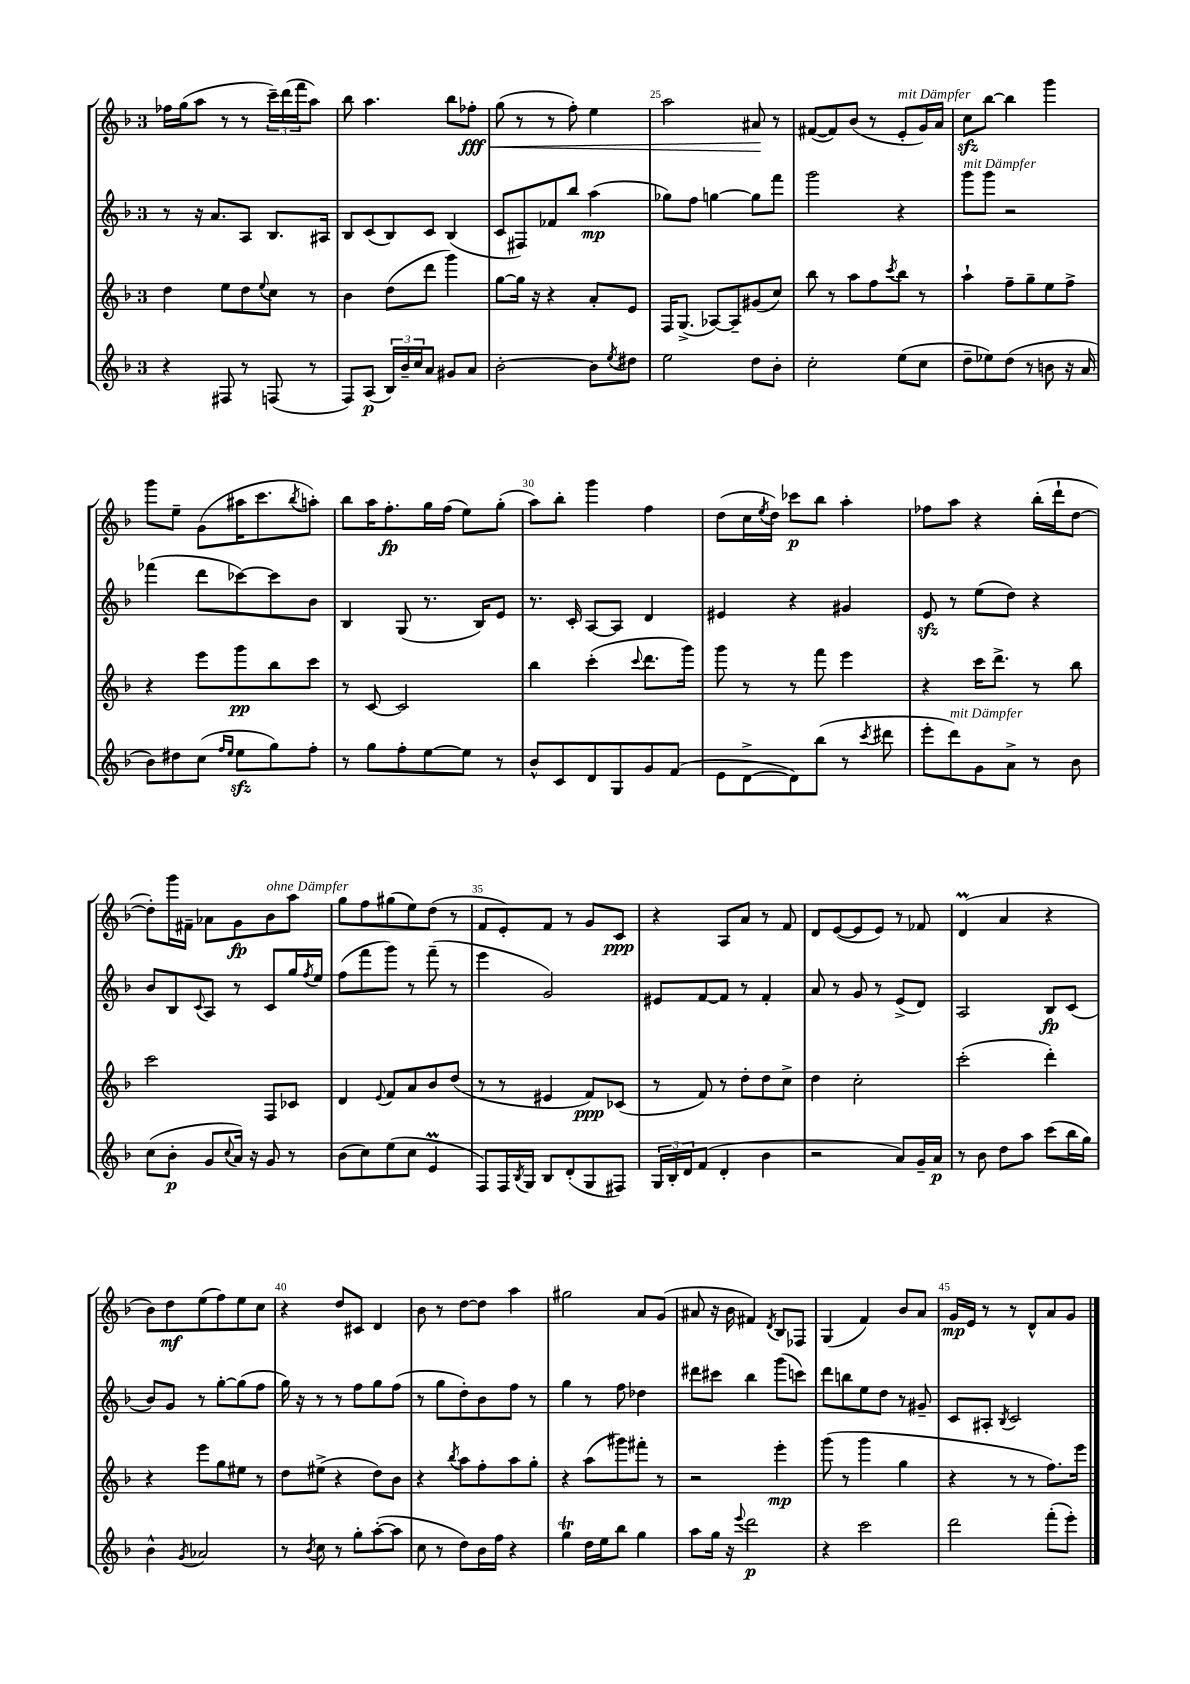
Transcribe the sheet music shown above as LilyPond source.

<<
\new StaffGroup <<
\new Staff = "s0" {
    \clef treble \key f \major \once \override Staff.TimeSignature.style = #'single-digit \time 3/4
    fes''16 g''16( a''8 r8 r8 \tuplet 3/2 { c'''16--) d'''16( f'''16 } a''8) |
    bes''8 a''4. bes''8 fes''8-.\fff\< |
    g''8( r8 r8 f''8-.) e''4 |
    a''2 ais'8\! r8 |
    fis'8~( fis'8) bes'8( r8 e'8-.^\markup { \italic "mit Dämpfer" } g'16) a'16 |
    c''8\sfz bes''8~ bes''4 g'''4 |
    g'''8 e''8-- g'8( ais''16 c'''8. \acciaccatura { bes''8 } a''8-.) |
    bes''8 a''16 f''8.-.\fp g''16 f''16( e''8) g''8-.( |
    a''8) bes''8-. g'''4 f''4 |
    d''8( c''16 \acciaccatura { e''8 } d''16) ces'''8\p bes''8 a''4-. |
    fes''8 a''8 r4 bes''16-.( d'''16-! d''8~ |
    d''8-.) g'''16 fis'16-- aes'8 g'8\fp bes'8^\markup { \italic "ohne Dämpfer" } a''8 |
    g''8 f''8 gis''8( e''8) d''8( r8 |
    f'8 e'8-.) f'8 r8 g'8 c'8\ppp |
    r4 a8 a'8 r8 f'8 |
    d'8 e'8~( e'8 e'8) r8 fes'8 |
    d'4\prall( a'4 r4 |
    bes'8) d''8\mf e''8( f''8) e''8 c''8 |
    r4 d''8 cis'8 d'4 |
    bes'8 r8 d''8~ d''8 a''4 |
    gis''2 a'8 g'8( |
    ais'8 r16 bes'16 fis'4) \acciaccatura { d'8 } bes8 fes8 |
    g4( f'4) bes'8 a'8 |
    g'16\mp e'16 r8 r8 d'8-^ a'8 g'8 \bar "|." |
}
\new Staff = "s1" {
    \clef treble \key f \major \once \override Staff.TimeSignature.style = #'single-digit \time 3/4
    r8 r16 a'8. a8 bes8. ais16 |
    bes8 c'8( bes8) c'8 bes4( |
    c'8 fis8) fes'8 bes''8 a''4\mp( |
    ges''8) f''8 g''4~ g''8 f'''8 |
    g'''2 r4 |
    g'''8^\markup { \italic "mit Dämpfer" } g'''8 r2 |
    fes'''4( d'''8 ces'''8~) ces'''8 bes'8 |
    bes4 g8( r8. bes16) e'8 |
    r8. c'16-. a8~ a8 d'4 |
    eis'4 r4 gis'4 |
    e'8\sfz r8 e''8( d''8) r4 |
    bes'8 bes8 \appoggiatura { c'8 } a8 r8 c'8 g''16 \acciaccatura { f''8 } e''16 |
    f''8( f'''8 g'''8) r8 f'''8--( r8 |
    e'''4 g'2) |
    eis'8 f'8~ f'8 r8 f'4-. |
    a'8 r8 g'8 r8 e'8->( d'8) |
    a2 bes8\fp c'8( |
    bes'8) g'8 r8 g''8~-. g''8( f''8 |
    g''16) r16 r8 r8 f''8 g''8 f''8( |
    r8 g''8 d''8-.) bes'8 f''8 r8 |
    g''4 r8 f''8 des''4 |
    dis'''8 cis'''8 bes''4 g'''8( c'''8) |
    d'''8 b''8 e''8 d''8 r8 gis'8-- |
    c'8 ais8-. \acciaccatura { bes8 } c'2 \bar "|." |
}
\new Staff = "s2" {
    \clef treble \key f \major \once \override Staff.TimeSignature.style = #'single-digit \time 3/4
    d''4 e''8 d''8 \appoggiatura { e''8 } c''8 r8 |
    bes'4 d''8( d'''8 g'''4) |
    g''8~ g''16 r16 r4 a'8-. e'8 |
    f16 g8.->( aes8~) aes8-- gis'8( c''8) |
    bes''8 r8 a''8 f''8 \acciaccatura { c'''8 } bes''8 r8 |
    a''4-! f''8-- g''8-- e''8 f''8-> |
    r4 e'''8 g'''8\pp bes''8 c'''8 |
    r8 c'8~ c'2 |
    bes''4 c'''4-.( \appoggiatura { c'''8 } d'''8. g'''16) |
    g'''8 r8 r8 f'''8 e'''4 |
    r4 c'''16 d'''8.-> r8 bes''8 |
    c'''2 f8 ces'8 |
    d'4 \appoggiatura { e'8 } f'8 a'8 bes'8 d''8( |
    r8 r8 eis'4 f'8\ppp) ces'8( |
    r8 f'8) r8 d''8-. d''8 c''8-> |
    d''4 c''2-. |
    c'''2-.( d'''4-.) |
    r4 e'''8 g''8 eis''8 r8 |
    d''8 eis''8->( r4 d''8) bes'8 |
    r4 \acciaccatura { bes''8 } a''8 f''8-. a''8 g''8-. |
    r4 a''8( gis'''8) fis'''8-. r8 |
    r2 e'''4-.\mp |
    g'''8( r8 g'''4 g''4 |
    r4 r8 r8 f''8.) e'''16 \bar "|." |
}
\new Staff = "s3" {
    \clef treble \key f \major \once \override Staff.TimeSignature.style = #'single-digit \time 3/4
    r4 fis8 r8 f8( r8 |
    f8) a8\p( \tuplet 3/2 { bes16) bes'16-- c''16 } a'8 gis'8 a'8 |
    bes'2~-. bes'8 \acciaccatura { e''8 } dis''8 |
    e''2 d''8 bes'8-. |
    c''2-. e''8( c''8 |
    d''8-- ees''8) d''8( r8 b'8 r16 a'16 |
    bes'8) dis''8 c''8( \grace { f''16 e''16 } e''8\sfz g''8) f''8-. |
    r8 g''8 f''8-. e''8~ e''8 r8 |
    bes'8-^ c'8 d'8 g8 g'8 f'8( |
    e'8 d'8~-> d'8) bes''8( r8 \acciaccatura { c'''8 } dis'''8 |
    e'''8-. d'''8^\markup { \italic "mit Dämpfer" }) g'8 a'8-> r8 bes'8 |
    c''8( bes'8-.\p g'8 \appoggiatura { c''8 } a'16) r16 g'8 r8 |
    bes'8( c''8) e''8( c''8 e'4\prall |
    f8) f16 \acciaccatura { bes8 } g16 bes8 d'8-.( g8 fis8) |
    \tuplet 3/2 { g16 bes16-. d'16 } f'8( d'4-. bes'4 |
    r2 a'8) g'16-- a'16\p |
    r8 bes'8 d''8 a''8 c'''8( bes''16 g''16) |
    bes'4-^ \acciaccatura { g'8 } aes'2 |
    r8 \acciaccatura { bes'8 } c''8 r8 g''8-. a''8~-.( a''8 |
    c''8 r8 d''8) bes'16 f''16 r4 |
    g''4\trill d''16 e''16 bes''8 g''4 |
    a''8 g''16 r16 \appoggiatura { e'''8 } d'''2\p |
    r4 c'''2 |
    d'''2 f'''8-.( e'''8-.) \bar "|." |
}
>>
>>
\layout { \context { \Score currentBarNumber = #22 \override BarNumber.break-visibility = ##(#f #t #t) barNumberVisibility = #(every-nth-bar-number-visible 5) } }
